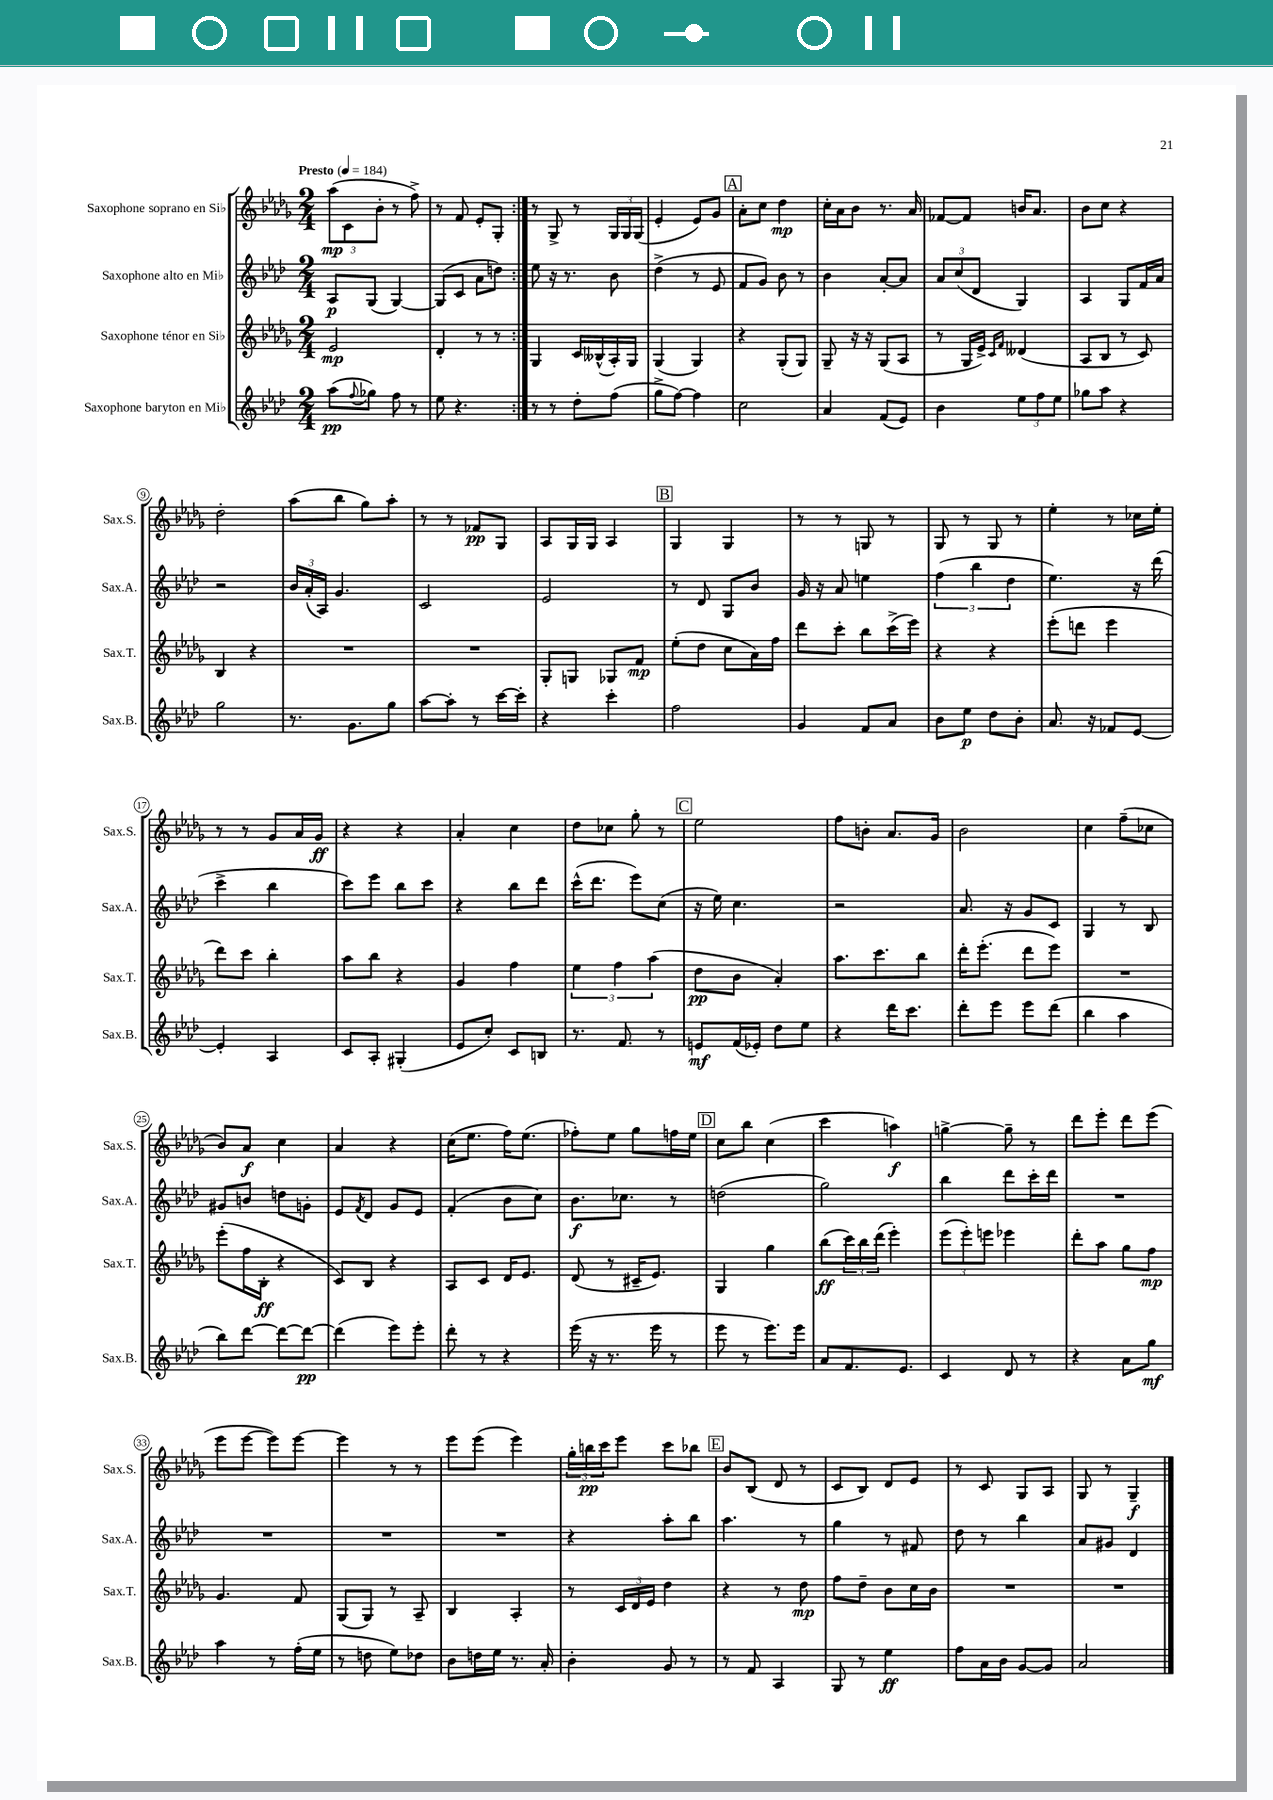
<<
\new StaffGroup <<
\new Staff = "s0" \with { instrumentName = "Saxophone soprano en Sib" shortInstrumentName = "Sax.S." } {
    \clef treble \key des \major \numericTimeSignature \time 2/4 \tempo "Presto" 4 = 184
    \repeat volta 2 { \tuplet 3/2 { aes''8\mp( c'8 bes'8-. } r8 f''8->) |
    r8 f'8 ees'8-. ges8-. | }
    r8 ges8-> r8 \tuplet 3/2 { ges16 ges16 ges16( } |
    ees'4-. ees'8) ges'8 |
    \mark \markup { \box "A" } aes'8-. c''8 des''4\mp |
    c''16-. aes'16 bes'8 r8. aes'16 |
    fes'8~ fes'8 b'16 aes'8. |
    bes'8 c''8 r4 |
    des''2-. |
    aes''8( bes''8 ges''8) aes''8-. |
    r8 r8 fes'8\pp ges8 |
    aes8 ges16 ges16 aes4 |
    \mark \markup { \box "B" } ges4 ges4 |
    r8 r8 g8 r8 |
    ges8 r8 ges8 r8 |
    ees''4-. r8 ces''16 ees''16-. |
    r8 r8 ges'8 aes'16 ges'16\ff |
    r4 r4 |
    aes'4-. c''4 |
    des''8 ces''8 ges''8-. r8 |
    \mark \markup { \box "C" } ees''2 |
    f''8 b'8-. aes'8. ges'16 |
    bes'2 |
    c''4 f''8--( ces''8 |
    bes'8) aes'8\f c''4 |
    aes'4 r4 |
    c''16( ees''8. f''16) ees''8.( |
    fes''8-.) ees''8 ges''8 f''16 ees''16 |
    \mark \markup { \box "D" } c''8 bes''8 c''4( |
    c'''4 a''4\f) |
    g''4~-> g''8-- r8 |
    des'''8 ees'''8-. des'''8 ees'''8( |
    ees'''8 ees'''8~ ees'''8) ees'''8~ |
    ees'''4 r8 r8 |
    ees'''8 ees'''8( ees'''4) |
    \tuplet 3/2 { ges''16-. b''16\pp c'''16 } ees'''8 c'''8 bes''8 |
    \mark \markup { \box "E" } bes'8 bes8( des'8 r8 |
    c'8 bes8) des'8 ees'8 |
    r8 c'8 ges8 aes8 |
    ges8 r8 ges4--\f \bar "|." |
}
\new Staff = "s1" \with { instrumentName = "Saxophone alto en Mib" shortInstrumentName = "Sax.A." } {
    \clef treble \key aes \major \numericTimeSignature \time 2/4
    \repeat volta 2 { aes8\p g8( g4~) |
    g8( c'8 aes'8 d''8) | }
    ees''8 r16 r8. bes'8 |
    des''4->( r8 ees'8 |
    \mark \markup { \box "A" } f'8 g'8) bes'8 r8 |
    bes'4 aes'8~-. aes'8 |
    \tuplet 3/2 { aes'8 c''8( des'8 } g4) |
    aes4 g8 f'16 aes'16 |
    r2 |
    \tuplet 3/2 { bes'16 aes'16-.( aes16) } g'4. |
    c'2 |
    ees'2 |
    \mark \markup { \box "B" } r8 des'8 g8 bes'8 |
    g'16 r16 aes'8 e''4 |
    \tuplet 3/2 { f''4( bes''4 des''4 } |
    ees''4.) r16 des'''16( |
    c'''4-> bes''4 |
    c'''8) ees'''8 bes''8 c'''8 |
    r4 bes''8 des'''8 |
    c'''16-^( des'''8. ees'''8) c''8( |
    \mark \markup { \box "C" } r16 ees''16) c''4. |
    r2 |
    aes'8. r16 g'8 c'8 |
    g4 r8 bes8 |
    gis'8 b'8 d''8 g'8-. |
    ees'8 \acciaccatura { f'8 } des'8 g'8 ees'8 |
    f'4-.( bes'8 c''8) |
    bes'8.\f ces''8. r8 |
    \mark \markup { \box "D" } d''2( |
    g''2) |
    bes''4 des'''8 c'''16-. des'''16 |
    R2 |
    R2 |
    R2 |
    R2 |
    r4 aes''8-. bes''8 |
    \mark \markup { \box "E" } aes''4. r8 |
    g''4 r8 fis'8 |
    des''8 r8 bes''4 |
    aes'8 gis'8 des'4 \bar "|." |
}
\new Staff = "s2" \with { instrumentName = "Saxophone ténor en Sib" shortInstrumentName = "Sax.T." } {
    \clef treble \key des \major \numericTimeSignature \time 2/4
    \repeat volta 2 { ees'2\mp |
    des'4-. r8 r8 | }
    ges4 c'16 beses16-^( aes16-.) ges16 |
    ges4( ges4) |
    \mark \markup { \box "A" } r4 ges8-.( ges8) |
    ges8-- r16 r16 ges8( aes8 |
    r8 ges16 ees'16->) \grace { c'16 f'16 } deses'4( |
    aes8 bes8 r8 c'8) |
    bes4 r4 |
    R2 |
    R2 |
    ges8-. g8 ges8 f'8\mp |
    \mark \markup { \box "B" } ees''8-.( des''8 c''8 aes'16) f''16 |
    des'''8 c'''8-. bes''8 c'''16->( ees'''16) |
    r4 r4 |
    ees'''8-.( d'''8 ees'''4 |
    des'''8) c'''8 bes''4-. |
    aes''8 bes''8 r4 |
    ges'4 f''4 |
    \tuplet 3/2 { ees''4 f''4 aes''4( } |
    \mark \markup { \box "C" } des''8\pp bes'8 aes'4-.) |
    aes''8. c'''8. bes''8 |
    des'''16-. ees'''8.-.( des'''8 ees'''8) |
    R2 |
    ees'''8-.( f''16 bes16-.\ff r4 |
    c'8) bes8 r4 |
    aes8 c'8 des'16 ees'8. |
    des'8( r8 cis'16-- ees'8.) |
    \mark \markup { \box "D" } ges4 ges''4 |
    bes''8\ff( \tuplet 3/2 { c'''16) bes''16 des'''16( } ees'''4-.) |
    \tuplet 3/2 { ees'''8( ees'''8-.) e'''8 } ees'''4 |
    des'''8-. aes''8 ges''8 f''8\mp |
    ges'4. f'8 |
    ges8( ges8) r8 aes8-- |
    bes4 aes4-. |
    r8 \tuplet 3/2 { c'16 des'16 ees'16 } des''4 |
    \mark \markup { \box "E" } r4 r8 des''8\mp |
    f''8 des''8-- bes'8 c''16 bes'16 |
    R2 |
    R2 \bar "|." |
}
\new Staff = "s3" \with { instrumentName = "Saxophone baryton en Mib" shortInstrumentName = "Sax.B." } {
    \clef treble \key aes \major \numericTimeSignature \time 2/4
    \repeat volta 2 { aes''8\pp( \appoggiatura { f''8 } ges''8) f''8 r8 |
    ees''8 r4. | }
    r8 r8 des''8-. f''8( |
    g''8-> f''8~) f''4 |
    \mark \markup { \box "A" } c''2 |
    aes'4 f'8( ees'8) |
    bes'4 \tuplet 3/2 { ees''8 f''8 ees''8 } |
    ges''8 aes''8 r4 |
    g''2 |
    r8. g'8. g''8 |
    aes''8~ aes''8-. r8 c'''16~ c'''16-. |
    r4 c'''4-. |
    \mark \markup { \box "B" } f''2 |
    g'4 f'8 aes'8 |
    bes'8 ees''8\p des''8 bes'8-. |
    aes'8. r16 fes'8 ees'8~ |
    ees'4-. aes4 |
    c'8 aes8-. gis4-.( |
    ees'8 c''8-.) c'8 b8 |
    r8. f'8. r8 |
    \mark \markup { \box "C" } e'8\mf f'16( ees'16-.) des''8 ees''8 |
    r4 des'''16 c'''8. |
    des'''8-. ees'''8 ees'''8 des'''8( |
    bes''4 aes''4 |
    bes''8) des'''8~ des'''8~ des'''8~\pp |
    des'''4( ees'''8) ees'''8-. |
    des'''8-. r8 r4 |
    ees'''16( r16 r8. ees'''16 r8 |
    \mark \markup { \box "D" } ees'''8 r8 ees'''8.) ees'''16 |
    aes'8 f'8. ees'8. |
    c'4 des'8 r8 |
    r4 aes'8 g''8\mf |
    aes''4 r8 f''16-.( ees''16 |
    r8 d''8 ees''8) des''8 |
    bes'8 d''16 ees''16 r8. aes'16-. |
    bes'4-. g'8 r8 |
    \mark \markup { \box "E" } r8 f'8 aes4 |
    g8 r8 ees''4\ff |
    f''8 aes'16 bes'16 g'8~ g'8 |
    aes'2 \bar "|." |
}
>>
>>
\layout { \context { \Score \override BarNumber.stencil = #(make-stencil-circler 0.1 0.3 ly:text-interface::print) } }
